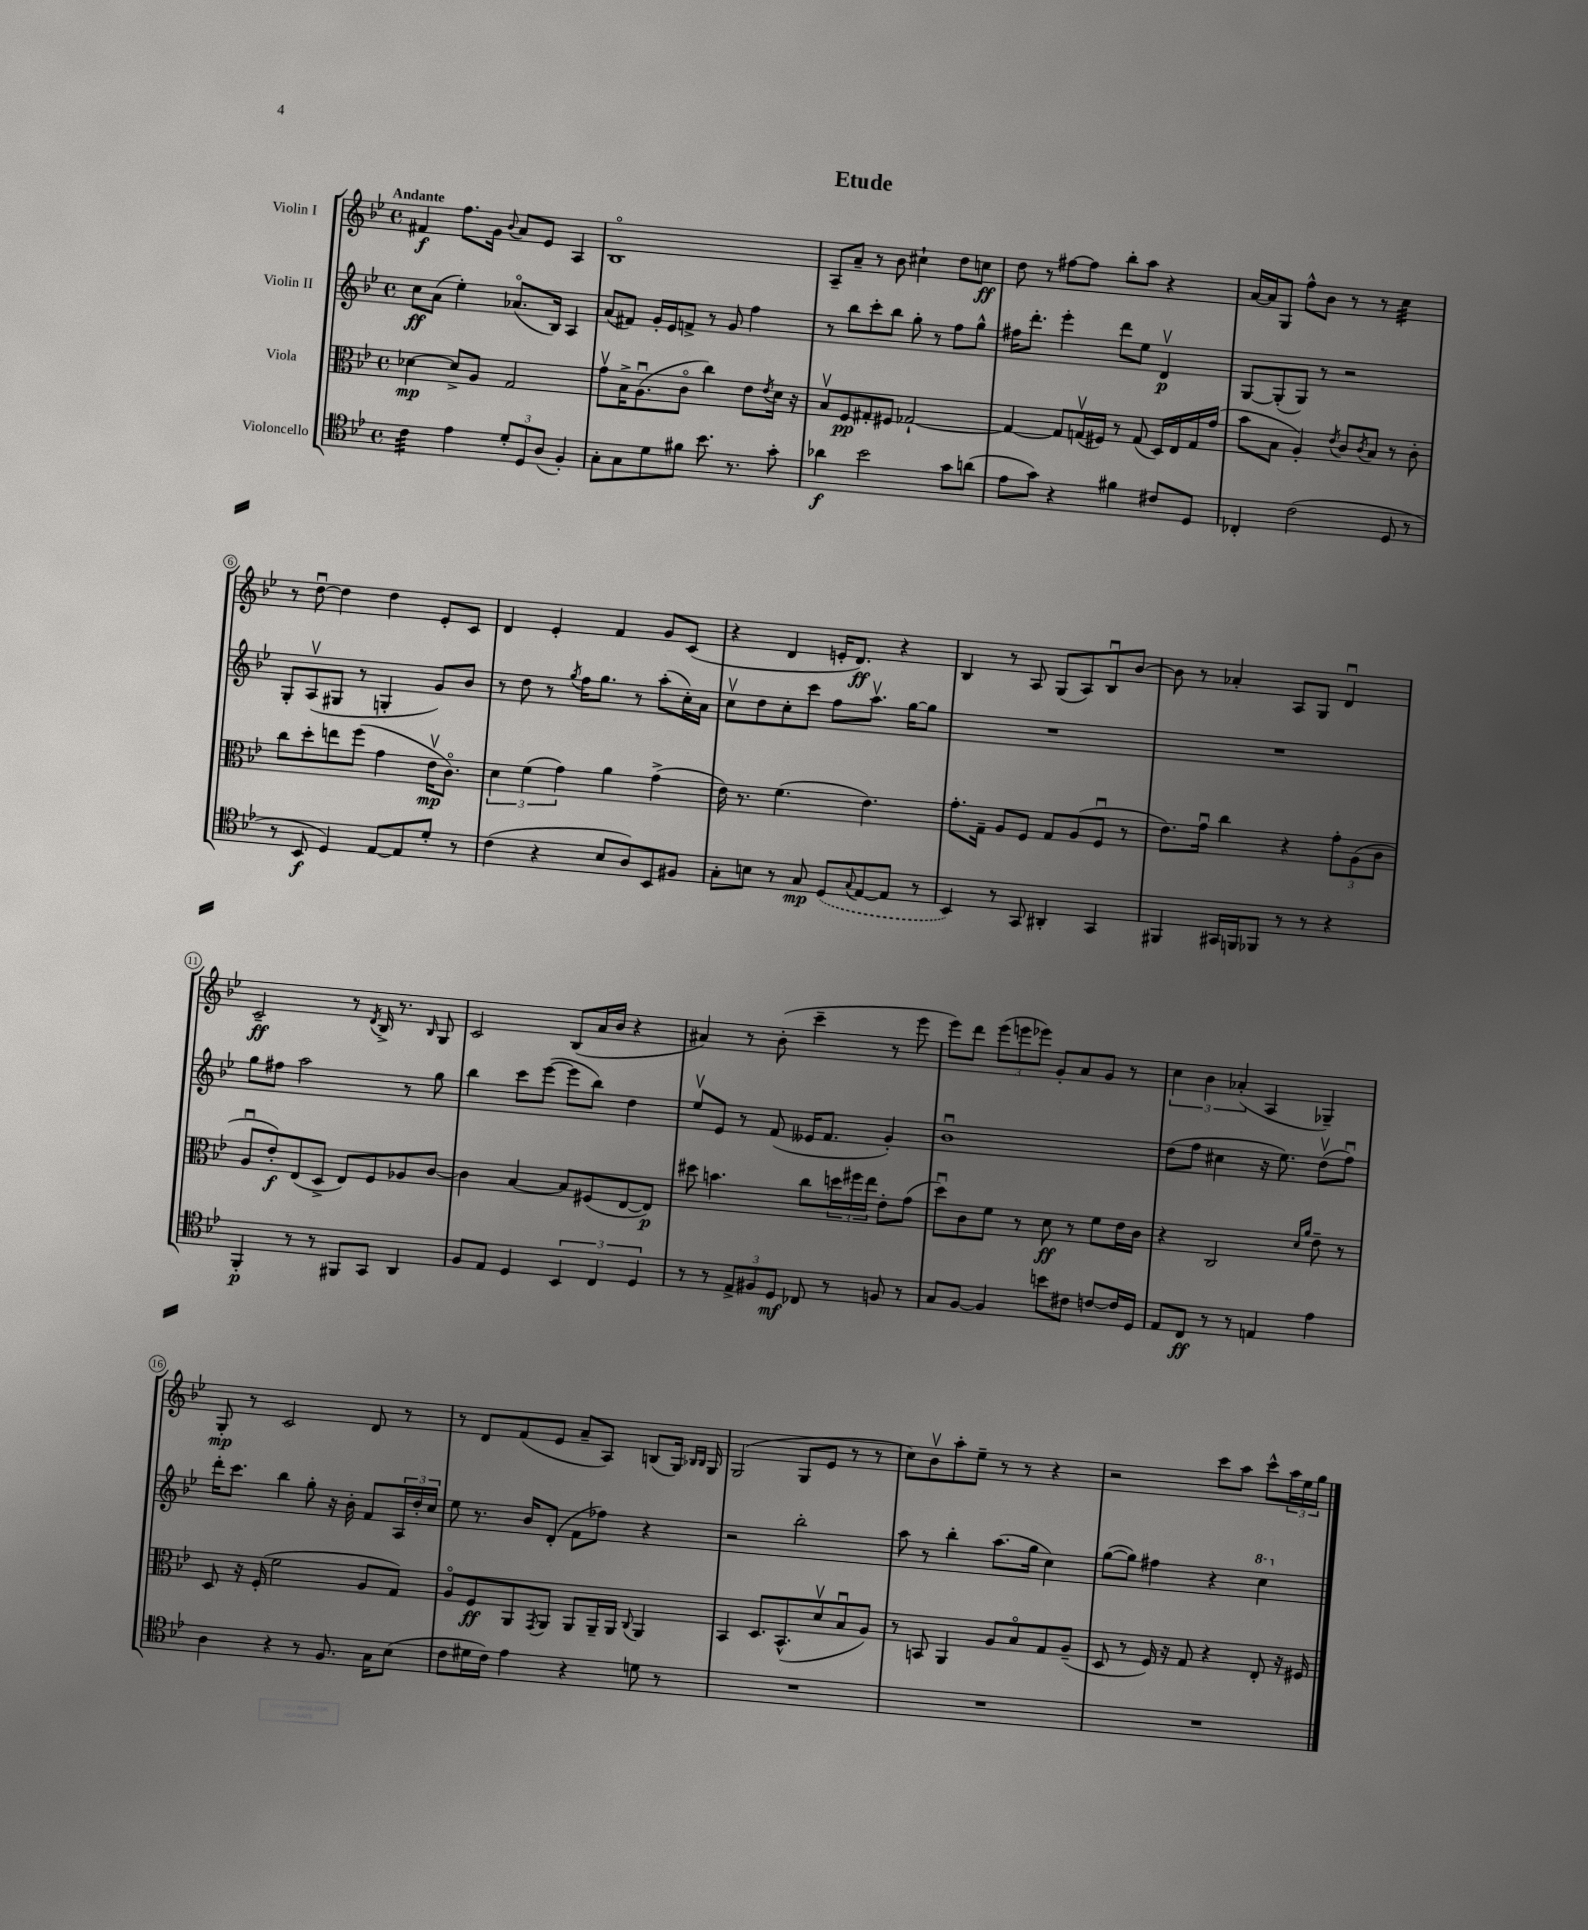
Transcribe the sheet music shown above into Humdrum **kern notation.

**kern	**kern	**kern	**kern
*staff4	*staff3	*staff2	*staff1
*clefC4	*clefC3	*clefG2	*clefG2
*k[b-e-]	*k[b-e-]	*k[b-e-]	*k[b-e-]
*M4/4	*M4/4	*M4/4	*M4/4
*met(c)	*met(c)	*met(c)	*met(c)
4c	[4d-	8cc	4f#
.	.	(8a	.
4e-	8d-^]	4ee-')	8.ff
.	8A	.	.
.	.	.	16g
.	.	.	8qqb-
12d'	2G	(8.a-o	8a
12D	.	.	.
.	.	.	8e-
(12A	.	.	.
.	.	16B-)	.
4F')	.	4A	4A
=	=	=	=
8G'	8gv	(8a	1B-o
8G	16B-^	8f#)	.
.	(8.Au	.	.
8d	.	16g'	.
.	.	16e-	.
8f#	8co	8f^	.
8.b-	4cc)	8r	.
.	.	8g	.
8.r	.	.	.
.	8e-	4ff	.
.	8qe-	.	.
8g'	16d	.	.
.	16r	.	.
=	=	=	=
4a-	8B-v	8r	8A~
.	8F	8bb-	8a~
2b-	8G#'	8ccc'	8r
.	8F#	8bb-	8b-
.	[2G-`	8gg'	4cc#`
.	.	8r	.
8g	.	8ff	8dd
(8a	.	8gg^^	8cc
=	=	=	=
8e-	4G-_	16ff#	8dd
.	.	8.ddd'	.
8g)	.	.	8r
4r	8G-]	4eee-'	[8ff#
.	(16Gv	.	8ff#]
.	16F#)	.	.
4f#	8r	8ddd	8bb-'
.	(8G	8ee-	8aa
8c#	16D)	4dv	4r
.	16E-	.	.
8D	16G	.	.
.	(16g	.	.
=	=	=	=
4C-'	8b-	[8G	[16a
.	.	.	16a]
.	8B-	(8G']	8G
(2c	4A')	8G)	8ff^^
.	.	8r	8b-
.	8qe-	.	.
.	8c	2r	8r
.	8qc	.	.
.	8B-	.	8r
8D	8r	.	4cc
8r	8c'	.	.
=	=	=	=
8r	8cc	8G'	8r
8BB-	8dd'	(8Av	[8ddu
4D)	8ee	8G#	4dd]
.	(8ff	8r	.
[8E-	4g	4G'	4dd
8E-]	.	.	.
8d'	16e-v	8g)	8e-'
.	8.co)	.	.
8r	.	8b-	8c
=	=	=	=
(4c	6d	8r	4d
.	.	8dd	.
.	(6f	.	.
4r	.	8r	4e-'
.	6g)	.	.
.	.	8qgg	.
.	.	16ff	.
.	.	8.gg	.
8B-	4a	.	4f
8A)	.	8r	.
8BB-	(4g^	(8aa'	8g
8F#	.	16cc')	(8c
.	.	16a	.
=	=	=	=
8G'	16e-)	8ccv	4r
.	8.r	.	.
8B	.	8dd	.
8r	(4.f	8cc'	4d
8G	.	8ccc	.
(8D	.	8ff	16e'
.	.	.	8.d)
8qqG	.	.	.
[8E-	4.e-)	8.aav	.
8E-]	.	.	4r
.	.	[16gg	.
8r	.	8gg]	.
=	=	=	=
4BB-)	8.g'	1r	4B-
.	16G~	.	.
8r	8A	.	8r
8GG	8F	.	8A
4AA#'	8G	.	(8G
.	(8A	.	8A)
4GG	8Fu	.	8B-u
.	8r	.	[8b-
=	=	=	=
4FF#	8.e-)	1r	8b-]
.	.	.	8r
.	16gu	.	.
16GG#	4cc	.	4a-'
16FF	.	.	.
8FF-	.	.	.
8r	4r	.	8A
8r	.	.	8G
4r	12g'	.	4du
.	(12A	.	.
.	12c	.	.
=	=	=	=
4FF'	8Au	8gg	2c~
.	8e-')	8ff#	.
8r	(8E-	2aa	.
8r	8D^	.	.
8FF#	8E-)	.	8r
.	.	.	8qd
8GG	8F	.	16B-^
.	.	.	8.r
4AA	8A-	8r	.
.	.	.	16qqB-
.	[8c	8gg	8G
=	=	=	=
8F	4c]	4bb-	2c
8E-	.	.	.
4D	[4B-	8ccc	.
.	.	([8eee-	.
6BB-	8B-]	8eee-]	(8B-
.	(8F#	8bb-)	16a
6C	.	.	.
.	.	.	16b-
.	[8E-	4dd	4r
6D	.	.	.
.	8E-])	.	.
=	=	=	=
8r	8dd#	8ee-v	4a#)
8r	4.b	8e-	.
12E-^	.	8r	8r
12F#	.	.	.
.	.	(8f	(8b-'
12D	.	.	.
8C-	8cc	16e--	4ccc~
.	.	8.f	.
8r	24dd	.	.
.	24ff#	.	.
.	24ee-	.	.
8F	8e-'	4g')	8r
8r	(8g	.	8eee-
=	=	=	=
8G	8ddu)	1b-u	8eee-)
[8F	8c	.	8ddd
4F]	8f	.	(12eee-
.	.	.	12eee
.	8r	.	.
.	.	.	12eee-)
8b	8d	.	8g'
8c#	8r	.	8a
[8c	8f	.	8g
16c]	16e-	.	8r
16D	16c	.	.
=	=	=	=
8E-	4r	(8dd	6cc
8C	.	8ff	.
.	.	.	6b-
8r	2C	4cc#	.
.	.	.	(6a-'
8r	.	.	.
4E	.	16r	4A
.	.	8.ee-)	.
.	16qqd	.	.
.	16qqa	.	.
4e-	8e-~	(8ddv	4G-~)
.	8r	8ffu)	.
=	=	=	=
4A	8D	16ddd'	8G'
.	.	8.ccc	.
.	16r	.	8r
.	(16F'	.	.
4r	2f	4bb-	2c
8r	.	8gg'	.
8.F	.	16r	.
.	.	16b-'	.
.	8A	8f	8d
16G	.	.	.
(8B-	8G)	24A	8r
.	.	24dd'	.
.	.	24cc	.
=	=	=	=
8c	8Ao	8ee-	8r
16d#	8F	8.r	8d
16c)	.	.	.
4e-	8AA	.	(8f
.	.	16b-	.
.	8qGG	.	.
.	8AA	(8d'	8e-
4r	8AA	8f	8a~
.	16AA~	8ff-)	8A)
.	16AA	.	.
.	8qqC	.	.
8d	4AA	4r	(8B
8r	.	.	16G)
.	.	.	16qqB-
.	.	.	16qqB-
.	.	.	16G
=	=	=	=
1r	4BB-	2r	(2G
.	8.D	.	.
.	(8.BB-^^	.	.
.	.	2bb-'	8G
.	8dv	.	8e-
.	8B-u	.	8r
.	8A)	.	8r
=	=	=	=
1r	8r	8aa	8cc)
.	8BB	8r	8b-v
.	4AA	4bb-'	8aa'
.	.	.	8ee-~
.	8A	(8.aa	8r
.	8B-o	.	8r
.	.	16gg	.
.	8G	4cc)	4r
.	(8A~	.	.
=	=	=	=
1r	8D	([8gg	2r
.	8r	8gg])	.
.	16F)	4ff#	.
.	16r	.	.
.	8G	.	.
.	4r	4r	8ccc
.	.	.	8aa
.	8E-'	4ccc	8ccc^^
.	16r	.	24aa
.	.	.	24ee-
.	16F#	.	.
.	.	.	24gg
==	==	==	==
*-	*-	*-	*-
